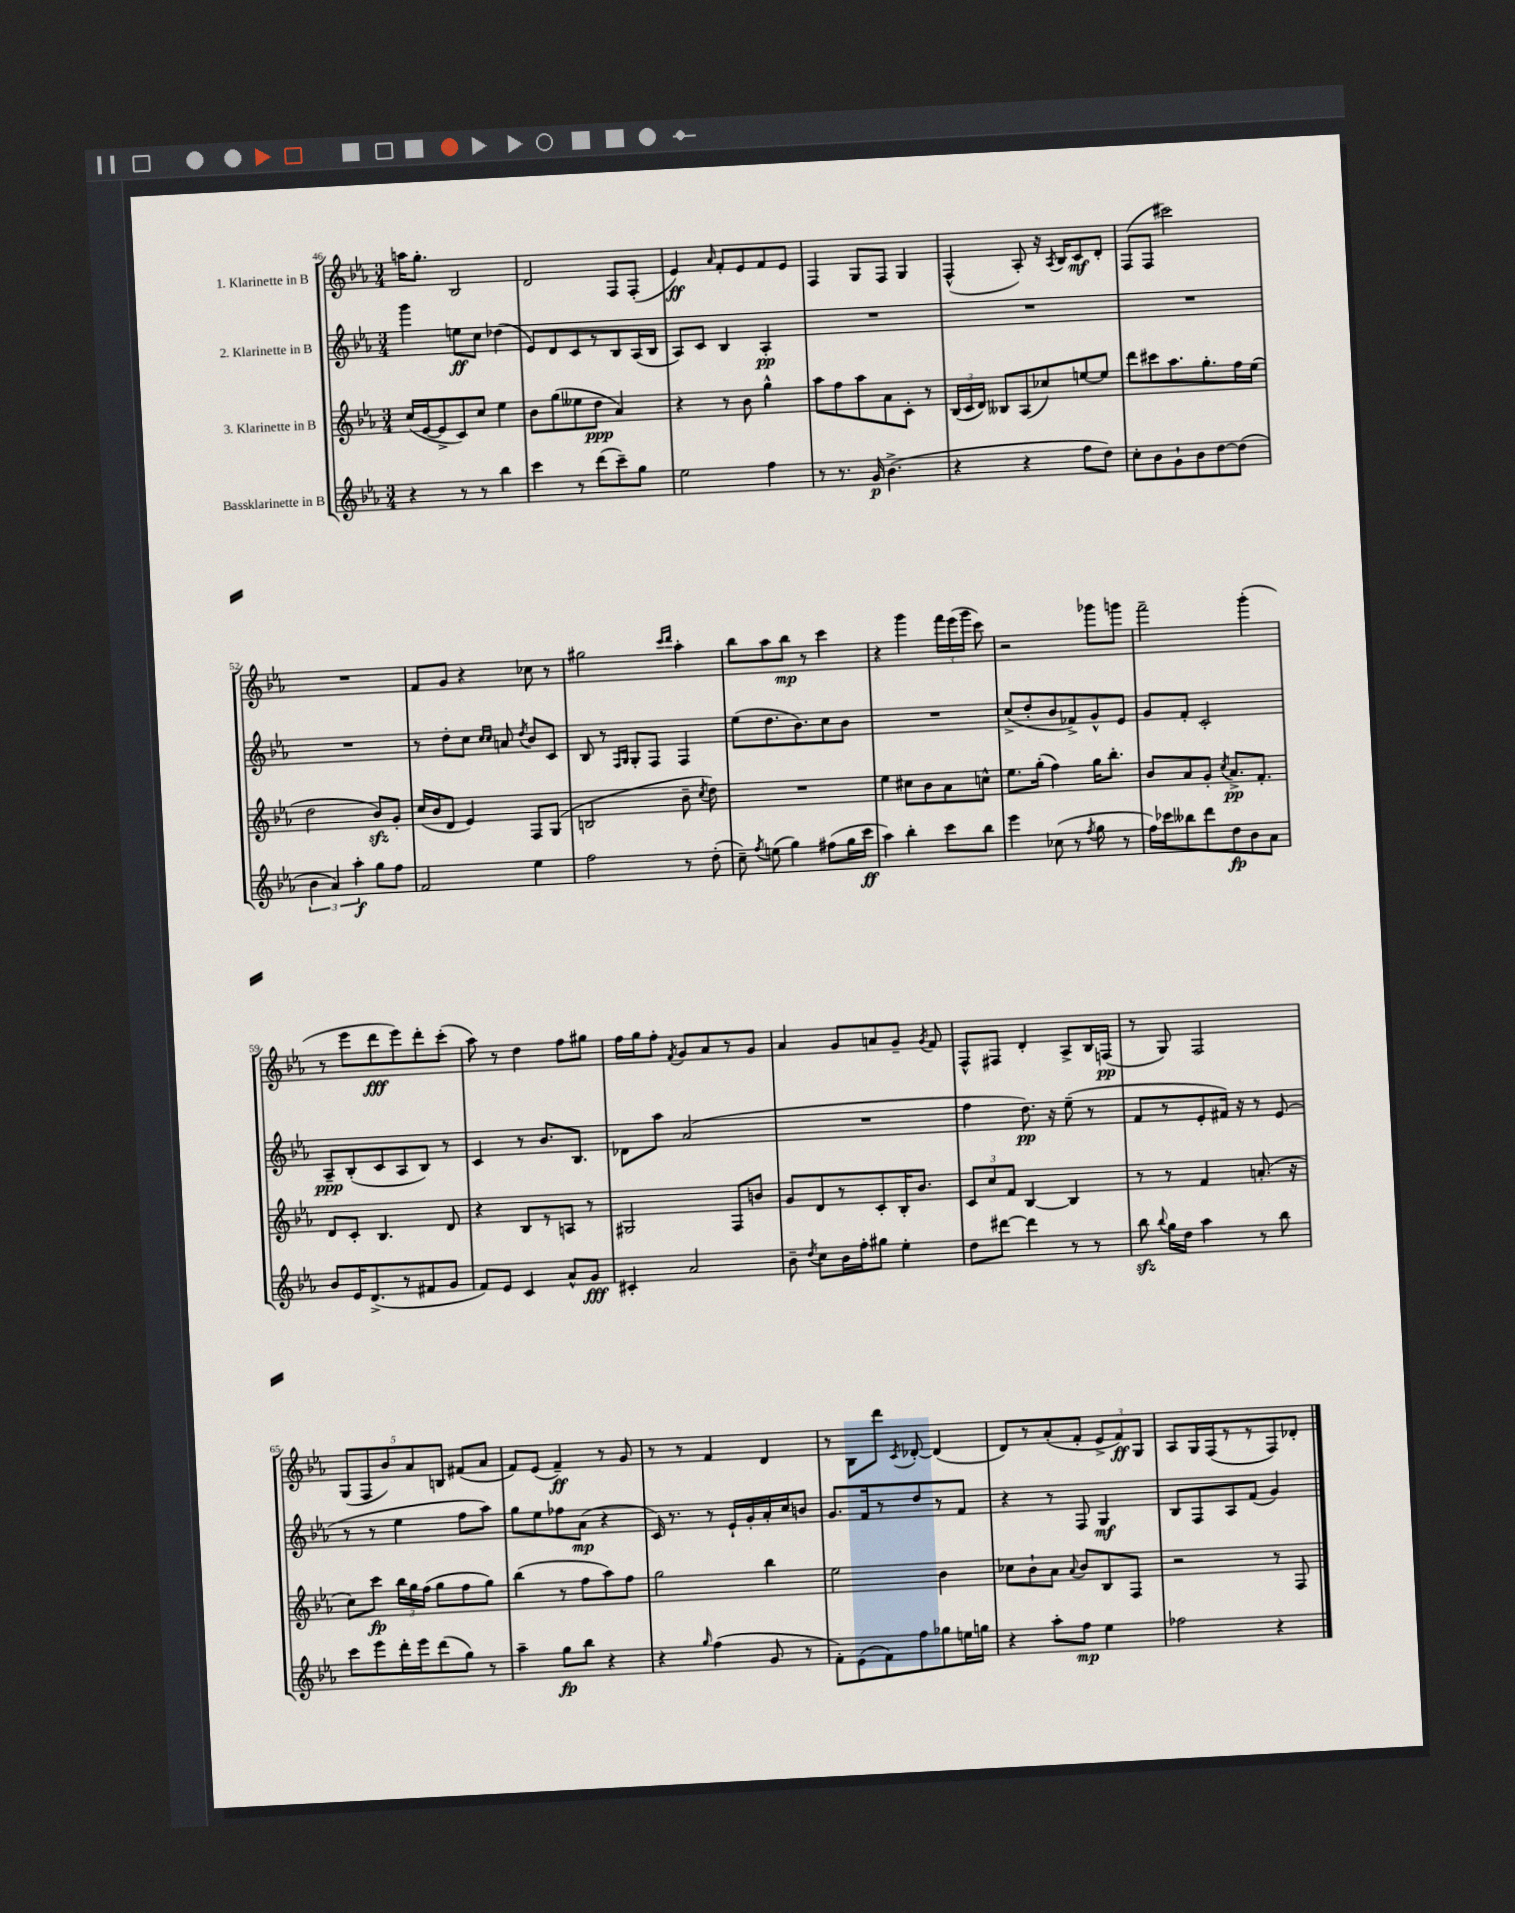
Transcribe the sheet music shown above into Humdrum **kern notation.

**kern	**dynam	**kern	**dynam	**kern	**dynam	**kern	**dynam
*part4	*part4	*part3	*part3	*part2	*part2	*part1	*part1
*staff4	*staff4	*staff3	*staff3	*staff2	*staff2	*staff1	*staff1
*I"Bassklarinette in B	*	*I"3. Klarinette in B	*	*I"2. Klarinette in B	*	*I"1. Klarinette in B	*
*clefG2	*	*clefG2	*	*clefG2	*	*clefG2	*
*k[b-e-a-]	*	*k[b-e-a-]	*	*k[b-e-a-]	*	*k[b-e-a-]	*
*M3/4	*	*M3/4	*	*M3/4	*	*M3/4	*
=46	=46	=46	=46	=46	=46	=46	=46
4r	.	(16cc/LL	.	4ggg\	.	16aan\KL	.
.	.	[16e-/J	.	.	.	8.gg'\J	.
.	.	8e-^/]	.	.	.	.	.
8r	.	8c/)	.	8een\L	ff	2B-/	.
8r	.	8cc/J	.	8cc\J	.	.	.
4bb-\	.	4ee-\	.	(4dd-X\	.	.	.
=47	=47	=47	=47	=47	=47	=47	=47
4ccc\	.	8b-\L	.	8e-/L)	.	2d/	.
.	.	(8gg\	.	8d/	.	.	.
8r	.	8ee--X\	.	8c/	.	.	.
(8ddd\L	.	8dd\J	ppp	8r	.	.	.
8ccc~\)	.	4a-/)	.	8B-/	.	8F/L	.
8gg\J	.	.	.	(16A-/L	.	(8F'/J	.
.	.	.	.	16B-/JJ	.	.	.
=48	=48	=48	=48	=48	=48	=48	=48
2ee-\	.	4r	.	8A-/L)	.	4e-/)	ff
.	.	.	.	8c/J	.	.	.
.	.	.	.	.	.	16qqa-/	.
.	.	8r	.	4B-/	.	8f'/L	.
.	.	8b-\	.	.	.	8e-/	.
4ff\	.	4gg^^\	.	4A-'/	pp	8f/	.
.	.	.	.	.	.	8e-/J	.
=49	=49	=49	=49	=49	=49	=49	=49
8r	.	8aa-\L	.	2.r	.	4F/	.
8.r	.	8ff\	.	.	.	.	.
.	.	8aa-\	.	.	.	8G/L	.
16g/	p	.	.	.	.	.	.
(4.b-^\	.	8a-\	.	.	.	8F/J	.
.	.	8c'\J	.	.	.	4G/	.
.	.	8r	.	.	.	.	.
=50	=50	=50	=50	=50	=50	=50	=50
4r	.	(24B-/LL	.	2.r	.	(4F^^/	.
.	.	24c/	.	.	.	.	.
.	.	24d/JJ)	.	.	.	.	.
.	.	8B--X/L	.	.	.	.	.
4r	.	(8A-/	.	.	.	8A-'/)	.
.	.	8cc-X/)	.	.	.	16r	.
.	.	.	.	.	.	8qA-/	.
.	.	.	.	.	.	16B-/KL	.
8ff\L	.	[8een/	.	.	.	8c/	mf
8dd\J)	.	8ee/J]	.	.	.	8d'/J	.
=51	=51	=51	=51	=51	=51	=51	=51
8cc'\L	.	8ddd\L	.	2.r	.	(8F/L	.
8b-\	.	8ccc#X\	.	.	.	8F/J	.
8g`\	.	8.aa-\	.	.	.	2ccc#X\)	.
8b-\	.	.	.	.	.	.	.
.	.	8.gg'\	.	.	.	.	.
[8dd\	.	.	.	.	.	.	.
(8dd\J]	.	16ff\L	.	.	.	.	.
.	.	(16ee-\JJ	.	.	.	.	.
!!LO:LB:g=z
=52	=52	=52	=52	=52	=52	=52	=52
6b-\	.	2dd\	.	2.r	.	2.r	.
6a-/)	.	.	.	.	.	.	.
6aa-'\	f	.	.	.	.	.	.
8gg\L	.	8b-zz/L)	.	.	.	.	.
8ff\J	.	8g'/J	.	.	.	.	.
=53	=53	=53	=53	=53	=53	=53	=53
2f/	.	(16cc/LL	.	8r	.	8f/L	.
.	.	16b-/J	.	.	.	.	.
.	.	8d/J	.	8dd'\L	.	8g/J	.
.	.	4e-/)	.	8cc\J	.	4r	.
.	.	.	.	16qqcc/LL	.	.	.
.	.	.	.	16qqcc/JJ	.	.	.
.	.	.	.	8an/	.	.	.
.	.	.	.	8qdd/	.	.	.
4ee-\	.	8F/L	.	8b-/L	.	8cc-X\	.
.	.	(8G/J	.	8c/J	.	8r	.
=54	=54	=54	=54	=54	=54	=54	=54
2ff\	.	2Bn/	.	8B-/	.	2gg#X\	.
.	.	.	.	8r	.	.	.
.	.	.	.	16qqF/LL	.	.	.
.	.	.	.	16qqG/JJ	.	.	.
.	.	.	.	8G'/L	.	.	.
.	.	.	.	8F/J	.	.	.
.	.	.	.	.	.	16qqccc/LL	.
.	.	.	.	.	.	16qqddd/JJ	.
8r	.	8b-~\	.	4F/	.	4aa-'\	.
.	.	8qcc/	.	.	.	.	.
(8dd'\	.	8dd\)	.	.	.	.	.
=55	=55	=55	=55	=55	=55	=55	=55
8cc~\)	.	2.r	.	(8ee-\L	.	8bb-\L	.
8qff/	.	.	.	.	.	.	.
(8een\	.	.	.	8.dd\	.	8aa-\	.
4gg\)	.	.	.	.	.	8bb-\J	mp
.	.	.	.	8.b-\)	.	.	.
.	.	.	.	.	.	8r	.
(8ff#X\L	.	.	.	8cc\	.	4ccc\	.
16gg\L	.	.	.	8b-\J	.	.	.
16ccc\JJ	ff	.	.	.	.	.	.
=56	=56	=56	=56	=56	=56	=56	=56
4aa-\)	.	4ee-\	.	2.r	.	4r	.
4bb-'\	.	8cc#X\L	.	.	.	4ggg\	.
.	.	8b-\	.	.	.	.	.
8ccc\L	.	8a-\	.	.	.	24fff\LL	.
.	.	.	.	.	.	(24eee-\	.
.	.	.	.	.	.	24ggg\JJ	.
8bb-\J	.	8ccn^^\J	.	.	.	8ccc\)	.
=57	=57	=57	=57	=57	=57	=57	=57
4eee-\	.	8.ee-\L	.	(8cc^/L	.	2r	.
.	.	.	.	8dd'/	.	.	.
.	.	(16gg'\Jk	.	.	.	.	.
(8cc-X\	.	4ff\)	.	8b-/	.	.	.
8r	.	.	.	8f-X^/)	.	.	.
8qff/	.	.	.	.	.	.	.
8gg\	.	16gg\KL	.	8g^^/	.	8ggg-X\L	.
.	.	8.bb-'\J	.	.	.	.	.
8r	.	.	.	8e-/J	.	8gggn\J	.
=58	=58	=58	=58	=58	=58	=58	=58
16ff\LL)	.	8b-/L	.	8g/L	.	2fff~\	.
16ccc-X\J	.	.	.	.	.	.	.
8bb--X\	.	8a-/	.	8f'/J	.	.	.
8ddd\	.	8g'/J	.	2c'/	.	.	.
.	.	8qcc/	.	.	.	.	.
8dd\	fp	8.a-^/L	pp	.	.	.	.
8b-\	.	.	.	.	.	(4ggg'\	.
.	.	8.f'/J	.	.	.	.	.
8a-\J	.	.	.	.	.	.	.
!!LO:LB:g=z
=59	=59	=59	=59	=59	=59	=59	=59
8b-/L	.	8d/L	.	8A-~/L	ppp	8r	.
16e-/K	.	8c'/J	.	(8B-'/	.	8eee-\L	.
(8.d^/	.	.	.	.	.	.	.
.	.	4.B-/	.	8c/	.	8ddd\	fff
8r	.	.	.	8A-/	.	8eee-\)	.
8f#X/	.	.	.	8B-/J)	.	8ddd'\	.
8g/J	.	8d/	.	8r	.	(8ccc'\J	.
=60	=60	=60	=60	=60	=60	=60	=60
8f/L)	.	4r	.	4c/	.	8aa-\)	.
8e-/J	.	.	.	.	.	8r	.
4c/	.	8B-/L	.	8r	.	4dd\	.
.	.	8r	.	8.b-/L	.	.	.
8a-^^/L	.	8An/J	.	.	.	8ff\L	.
.	.	.	.	8.B-/J	.	.	.
8g/J	fff	8r	.	.	.	8gg#X\J	.
=61	=61	=61	=61	=61	=61	=61	=61
4c#X'/	.	2G#X/	.	8d-X\L	.	16ff\LL	.
.	.	.	.	.	.	16gg\J	.
.	.	.	.	8aa-\J	.	8ff'\J	.
.	.	.	.	.	.	8qf/	.
2a-/	.	.	.	(2a-/	.	8g/L	.
.	.	.	.	.	.	8a-/	.
.	.	8F/L	.	.	.	8r	.
.	.	8bn/J	.	.	.	8g/J	.
=62	=62	=62	=62	=62	=62	=62	=62
8b-~\	.	8g/L	.	2.r	.	4a-/	.
8qdd/	.	.	.	.	.	.	.
8cc\L	.	8d/	.	.	.	.	.
16b-\L	.	8r	.	.	.	8g/L	.
16ff'\J	.	.	.	.	.	.	.
8gg#X\J	.	8c'/	.	.	.	8an/	.
4ee-'\	.	16B-'/K	.	.	.	8g~/J	.
.	.	8.b-/J	.	.	.	.	.
.	.	.	.	.	.	8qg/	.
.	.	.	.	.	.	8f/	.
=63	=63	=63	=63	=63	=63	=63	=63
8dd\L	.	12c/L	.	4ff\	.	8F^^/L	.
.	.	12cc/	.	.	.	.	.
[8ddd#X\J	.	.	.	.	.	8F#X/J	.
.	.	12f/J	.	.	.	.	.
4ddd#\]	.	[4B-/	.	8.dd\)	pp	4d'/	.
.	.	.	.	16r	.	.	.
8r	.	4B-/]	.	(8ee-~\	.	8A-^/L	.
8r	.	.	.	8r	.	16B-/L	.
.	.	.	.	.	.	(16Fn/JJ	pp
=64	=64	=64	=64	=64	=64	=64	=64
8bb-zz\	.	8r	.	8f/L	.	8r	.
8qqbb-/	.	.	.	.	.	.	.
16gg\LL	.	8r	.	8r	.	8G/)	.
16dd\JJ	.	.	.	.	.	.	.
4aa-\	.	4f/	.	8e-'/	.	2F/	.
.	.	.	.	16f#X/Jk)	.	.	.
.	.	.	.	16r	.	.	.
8r	.	(8.an'/	.	8r	.	.	.
8bb-\	.	.	.	(8e-/	.	.	.
.	.	16r	.	.	.	.	.
!!LO:LB:g=z
=65	=65	=65	=65	=65	=65	=65	=65
8ccc\L	.	8cc\L)	.	8r	.	(10G/L	.
.	.	.	.	.	.	10F/	.
8eee-\	.	8ccc\J	fp	8r	.	.	.
.	.	.	.	.	.	10b-/)	.
16ddd'\L	.	24bb-\LL	.	4ee-\	.	.	.
.	.	24gg\	.	.	.	.	.
.	.	.	.	.	.	10a-/	.
16eee-\J	.	.	.	.	.	.	.
.	.	(24ff\JJ	.	.	.	.	.
(8ddd\	.	8gg\L	.	.	.	.	.
.	.	.	.	.	.	10Bn/J	.
8gg\J)	.	8ff\	.	8ff\L	.	(8f#X/L	.
8r	.	8gg\J)	.	8aa-\J)	.	8a-/J	.
=66	=66	=66	=66	=66	=66	=66	=66
4aa-~\	.	(4bb-\	.	8gg\L	.	8f/L)	.
.	.	.	.	8ee-\	.	(8e-/J	.
8gg\L	fp	8r	.	8ff-X\	.	4f~/)	ff
8bb-\J	.	8ff\L	.	(8a-\J	mp	.	.
4r	.	8aa-\)	.	4r	.	8r	.
.	.	8ff\J	.	.	.	8g/	.
=67	=67	=67	=67	=67	=67	=67	=67
4r	.	2gg\	.	16c/)	.	8r	.
.	.	.	.	8.r	.	.	.
.	.	.	.	.	.	8r	.
16qqgg/	.	.	.	.	.	.	.
(4ff\	.	.	.	8r	.	4f/	.
.	.	.	.	16e-`/LL	.	.	.
.	.	.	.	16g'/	.	.	.
8g/	.	4bb-\	.	16a-'/	.	4d/	.
.	.	.	.	16cc/J	.	.	.
8r	.	.	.	8bn/J	.	.	.
=68	=68	=68	=68	=68	=68	=68	=68
8f'\L)	.	2ee-\	.	8.g/L	.	8r	.
(8e-\	.	.	.	.	.	8B-\L	.
.	.	.	.	16f/k	.	.	.
8f\)	.	.	.	8r	.	8ddd\J	.
.	.	.	.	.	.	8qc/	.
8ff\	.	.	.	8dd/	.	[8d-X'/	.
8gg-X\	.	4b-\	.	8r	.	(4d-/]	.
16een\L	.	.	.	8f/J	.	.	.
16ggn\JJ	.	.	.	.	.	.	.
=69	=69	=69	=69	=69	=69	=69	=69
4r	.	8cc-X\L	.	4r	.	8d/L)	.
.	.	8b-`\	.	.	.	8r	.
8aa-'\L	.	8a-\J	.	8r	.	(8a-'/	.
.	.	8qqa-/	.	.	.	.	.
8ff\J	mp	8b-/L	.	8F/	.	8f'/J	.
4ee-\	.	8B-/	.	4G/	mf	12e-^/L	.
.	.	.	.	.	.	12f/)	ff
.	.	8F/J	.	.	.	.	.
.	.	.	.	.	.	12G/J	.
=70	=70	=70	=70	=70	=70	=70	=70
2ff-X\	.	2r	.	8B-/L	.	8A-/L	.
.	.	.	.	8F/	.	16G/L	.
.	.	.	.	.	.	(16F/J	.
.	.	.	.	8A-/	.	8r	.
.	.	.	.	(8f/J	.	8r	.
4r	.	8r	.	4g/)	.	8F/)	.
.	.	8F/	.	.	.	8d-X'/J	.
==	==	==	==	==	==	==	==
*-	*-	*-	*-	*-	*-	*-	*-
